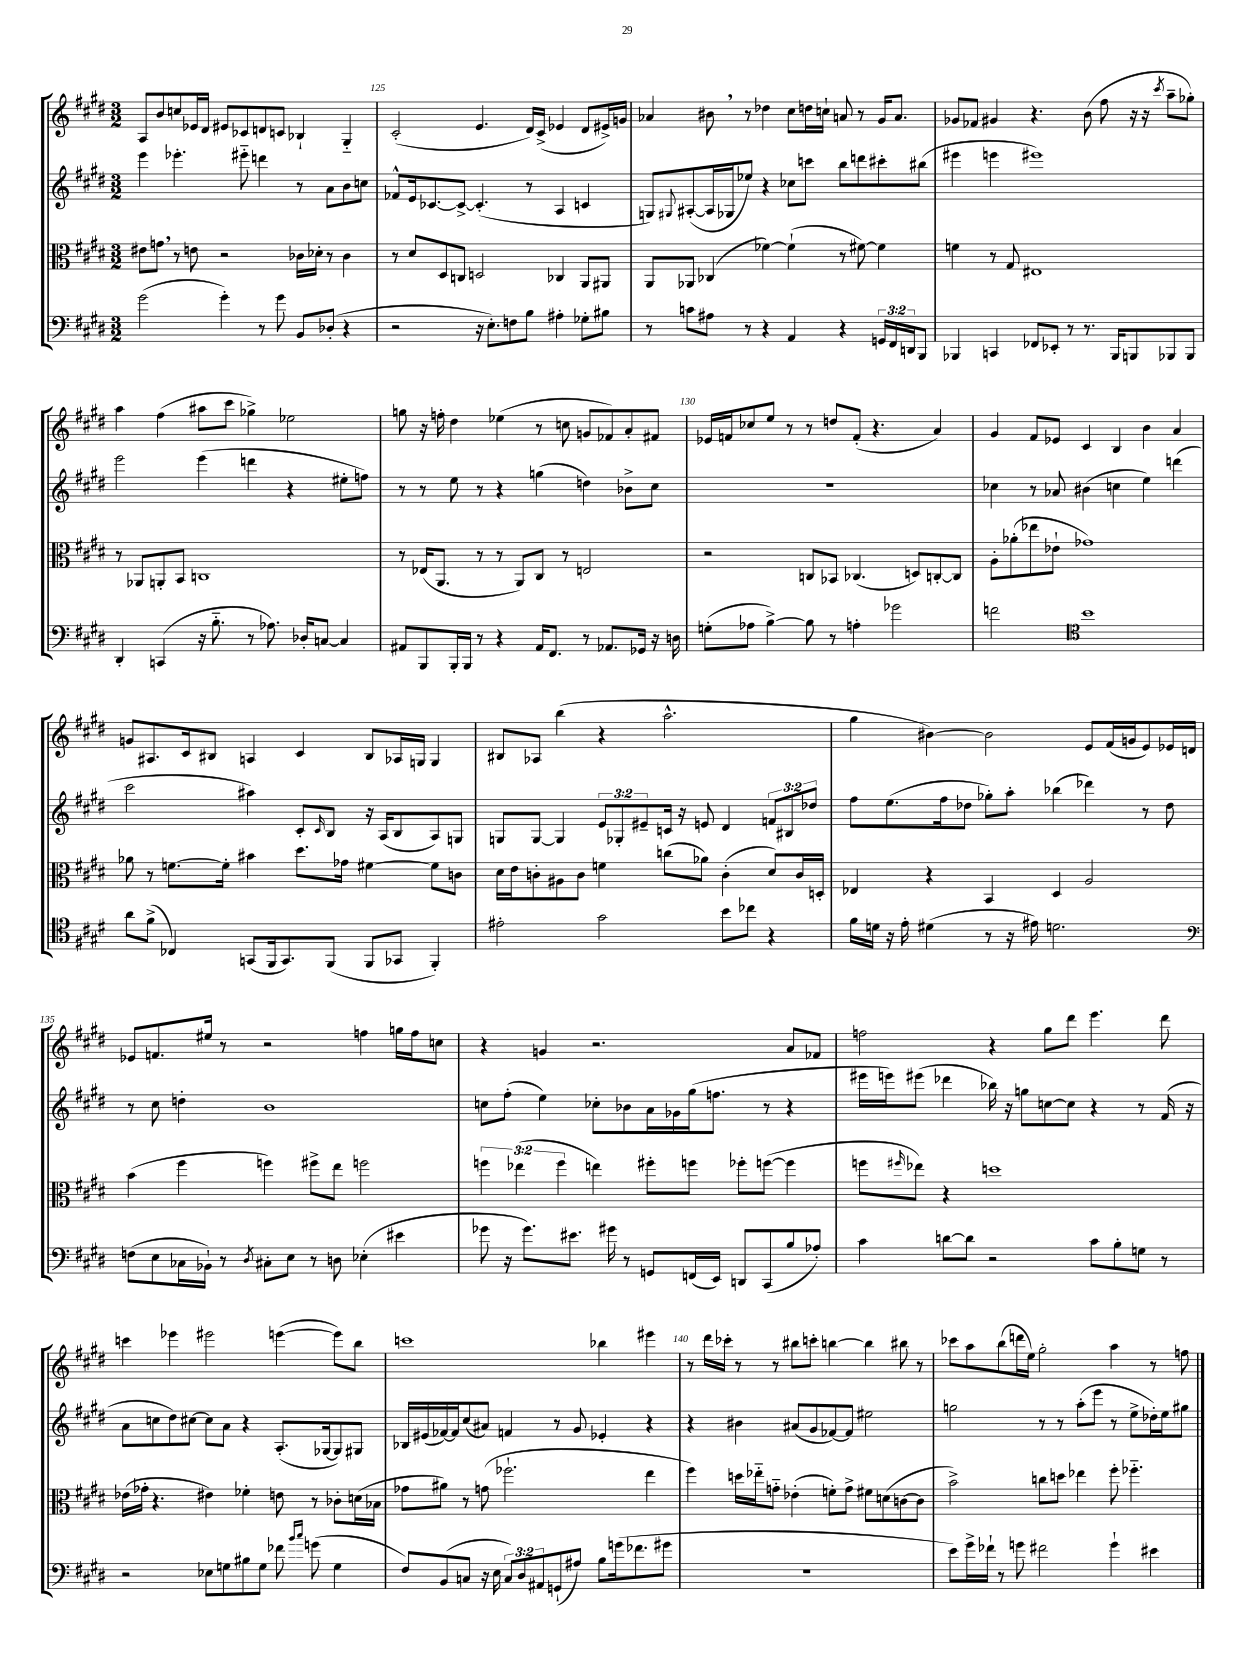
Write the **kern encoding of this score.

**kern	**kern	**kern	**kern
*staff4	*staff3	*staff2	*staff1
*clefF4	*clefC3	*clefG2	*clefG2
*k[f#c#g#d#]	*k[f#c#g#d#]	*k[f#c#g#d#]	*k[f#c#g#d#]
*M3/2	*M3/2	*M3/2	*M3/2
(2g#\	8e#\L	4eee\	8A/L
.	8g\J	.	8b/
.	8r	4.eee-'\	8cc/
.	8e\	.	16e-/L
.	.	.	16d#/JJ
4g#'\)	2r	.	8e#/L
.	.	8eee#'~\	8c-/
8r	.	4ddd\	8d/
8g#\	.	.	8c/J
8BB/L	16c-\LL	8r	4B-`/
.	16d-'\JJ	.	.
(8D-'/J	8r	8a\L	.
4r	4c-\	8b\	4G#'~/
.	.	8cc\J	.
=	=	=	=
2r	8r	8f-^^/L	(2c#'/
.	8d#/L	16e/k	.
.	.	[8.c-/	.
.	8D#/	.	.
.	8C/J	8c-^/_J	.
16r	2D/	(4.c-'/]	4.e/
8.E'\L)	.	.	.
8F\	.	.	.
8B\J	.	8r	16d#/LL)
.	.	.	(16c#^/JJ
4A#'\	4C-/	4A/	4e-/
8G-'\L	8AA/L	4c/	8d#/L
8B#\J	8AA#/J	.	16e#^/L)
.	.	.	16g/JJ
=	=	=	=
8r	8AA/L	8G/L)	4a-/
.	.	8qqG#/	.
8c\L	8AA-/J	([8A#'/	.
8A#\J	(4C-/	16A#/]L	8b#\
.	.	16G-/J	.
8r	.	8ee-/J)	8r
4r	[4f-\)	4r	4dd-\
4AA/	(4f-`\]	8cc-\L	8cc#\L
.	.	8ccc\J	16dd\L
.	.	.	16cc`\JJ
4r	8r	8bb\L	8a/
.	[8f#\)	8ddd\	8r
24GG/LL	4f#\]	8ccc#'\	16g#/LK
24FF#/	.	.	.
.	.	.	8.a/J
24DD/J	.	.	.
8BBB/J	.	(8bb#\J	.
=	=	=	=
4BBB-/	4f\	4eee#\	8g-/L
.	.	.	8f-/J
4CC/	8r	4eee\	4g#/
.	8G#/	.	.
8FF-/L	1E#	1eee#)	4.r
8EE-'/J	.	.	.
8r	.	.	.
8.r	.	.	(8b\
.	.	.	8ff#\
16BBB-/LK	.	.	.
8BBB/	.	.	16r
.	.	.	16r
.	.	.	8qccc#/
8BBB-/	.	.	8aa~\L
8BBB-/J	.	.	8gg-'\J)
=	=	=	=
4DD#'/	8r	2eee\	4aa\
.	8AA-/L	.	.
(4CC/	8AA'/	.	(4ff#\
.	8BB/J	.	.
16r	1C	(4eee\	8aa#\L
8.B'~\	.	.	.
.	.	.	8ccc#\J
8r	.	4ddd\	4gg-^\)
8.A-\)	.	.	.
.	.	4r	2ee-\
16D-'/LK	.	.	.
[8C/J	.	.	.
4C/]	.	8ee#'\L	.
.	.	8ff\J)	.
=	=	=	=
8AA#/L	8r	8r	8gg\
8BBB/	(16E-/LK	8r	16r
.	8.AA/J	.	16ff'\
16BBB'/L	.	8ee\	4dd#\
16BBB/JJ	.	.	.
8r	8r	8r	.
4r	8r	4r	(4ee-\
.	8AA/L)	.	.
16AA#/LK	8C#/J	(4gg\	8r
8.FF#/J	.	.	.
.	8r	.	8cc\
8r	2E/	4dd\)	8g/L
8.AA-/L	.	.	8f-/)
.	.	8b-^\L	8a'/
16GG-/Jk	.	.	.
16r	.	8cc#\J	8f#/J
16D\	.	.	.
=	=	=	=
(8G'\L	2r	1.r	16e-/LL
.	.	.	16f/J
8A-\J	.	.	8cc-/
[4B^\)	.	.	8ee/J
.	.	.	8r
8B\]	8C/L	.	8r
8r	8BB-/J	.	8dd/L
4A'\	(4.C-/	.	(8f'/J
.	.	.	4.r
2g-\	.	.	.
.	8D/L)	.	.
.	[8C'/	.	4a/)
.	8C/]J	.	.
=	=	=	=
2f\	8A'\L	4cc-\	4g#/
.	(8a-'\	.	.
.	8ee-\	8r	8f#/L
.	8e-`\J	8a-/	8e-/J
*clefC4	*	*	*
1b	1g-)	(4b#\	4c#/
.	.	4cc\	4B/
.	.	4ee\)	4b\
.	.	(4ddd\	4a/
=	=	=	=
8a\L	8a-\	2ccc#\	8g/L
(8f#^\J	8r	.	8.A#/
4C-/)	[8.f\L	.	.
.	.	.	16c#/k
.	.	.	8B#/J
.	16f'\]Jk	.	.
(8GG/L	4b#\	4aa#\)	4A/
16FF#/k	.	.	.
8.GG/)	.	.	.
.	8.dd#\L	8c#'/L	4c#/
.	.	16qqc#/	.
(8FF#/J	.	8B/J	.
.	16g-\Jk	.	.
8FF#/L	[4f#\	16r	8B#/L
.	.	(16A/LK	.
8GG-/J	.	8B/	16A-/L
.	.	.	16G/JJ
4FF#'/)	8f#\]L	8A/)	4G/
.	8c\J	8G/J	.
=	=	=	=
2e#'\	16d#\LL	8G/L	8B#/L
.	16e\J	.	.
.	8c'\	[8G/J	8A-/J
.	8A#\	4G/]	(4bb\
.	8c\J	.	.
2g#\	4f\	12e/L	4r
.	.	12G-'/	.
.	.	12e#~/	.
.	(8cc\L	16c/Jk	2.aa^^\
.	.	16r	.
.	8a-\J)	8e/	.
8b\L	(4c'\	4d#/	.
8cc-\J	.	.	.
4r	8d#/L)	12f/L	.
.	.	12B#/	.
.	16c/L	.	.
.	.	12dd-/J	.
.	16D'/JJ	.	.
=	=	=	=
16f#\LL	4E-/	8ff#\L	4gg#\
16d\JJ	.	.	.
16r	.	(8.ee\	.
16e'\	.	.	.
(4d#\	4r	.	[4b#\)
.	.	16ff#\k	.
.	.	8dd-\J	.
8r	4BB/	8gg-'\L)	2b#\]
16r	.	8aa'\J	.
16e#\)	.	.	.
2.d\	4D#/	(4bb-\	.
.	2A/	4ddd-\)	8e/L
.	.	.	(16f#/L
.	.	.	16g/J
.	.	8r	8e/)
.	.	8dd-\	16e-/L
.	.	.	16d/JJ
=	=	=	=
*clefF4	*	*	*
(8F\L	(4b\	8r	8e-/L
8E\	.	8cc#\	8.f/
16C-\L	4ff#\	4dd'\	.
16BB-`\JJ)	.	.	16ee#/Jk
8r	.	.	8r
8qD#/	.	.	.
8C#'\L	4ff\)	1b	2r
8E\J	.	.	.
8r	8ff#^\L	.	.
8D\	8ee\J	.	.
(4E-'\	2ff\	.	4ff\
4e#\	.	.	16gg\LL
.	.	.	16ff\J
.	.	.	8cc\J
=	=	=	=
8g-\	6ff\	8cc\L	4r
16r	.	(8ff#'\J	.
.	(6ee-\	.	.
8.g-\L)	.	.	.
.	.	4ee\)	4g/
.	6ff\	.	.
8.e#\J	.	.	.
.	4ee\)	8cc-'\L	2.r
16g#\	.	.	.
8r	.	8b-\	.
8GG/L	8ff#'\L	16a\L	.
.	.	16g-\	.
(16FF/L	8ff\J	(16gg#\J	.
16EE/JJ)	.	8.ff\J	.
8DD/L	8ff-'\L	.	.
(8CC#/	([8ff\J	8r	.
8B/	4ff\]	4r	8a/L
8A-'/J)	.	.	8f-/J
=	=	=	=
4c#\	8ff\L	16eee#\LL	2ff\
.	.	16eee\J)	.
.	16qqff#/	.	.
.	8ee-\J)	(8eee#\J	.
[8d\L	4r	4ddd-\	.
8d\]J	.	.	.
2r	1dd	16bb-\)	4r
.	.	16r	.
.	.	8gg\L	.
.	.	[8cc\	8gg#\L
.	.	8cc\]J	8ddd#\J
8c#\L	.	4r	4.eee\
8B'\	.	.	.
8G\J	.	8r	.
8r	.	(16f#/	8ddd#\
.	.	16r	.
=	=	=	=
2r	(16e-\LL	8a\L	4ccc\
.	16g-'\JJ	.	.
.	4.r	8cc\	.
.	.	8dd#\)	4eee-\
.	.	[8cc#\J	.
8E-\L	4e#\)	8cc#\]L	2eee#\
8G\	.	8a\J	.
8B#\	4f-'\	4r	.
8G\J	.	.	.
8f-\	8e\	(8.A'/L	([4eee\
16qqb/LL	.	.	.
16qqcc#/JJ	.	.	.
(8g\	8r	.	.
.	.	[16G-/k	.
4G\	8c-'\L	8G-/])	8eee\]L)
.	(16d\L	8G#/J	8bb\J
.	16B-\JJ	.	.
=	=	=	=
8F#/L)	8g-\L	16B-/LL	1ccc
.	.	(16e#/	.
(8BB/	8a#\J)	[16f-/)	.
.	.	16f-/]J	.
8C/J	8r	(8cc#/	.
16r	(8g\	8a#/J)	.
16E\	.	.	.
12C/L)	2.ff-`\	4f/	.
12D#/	.	.	.
12AA#/	.	.	.
(8GG`/	.	8r	.
8A#/J)	.	8g#/	.
8B\L	.	4e-'/	4bb-\
(16g\k	.	.	.
8.f-\	.	.	.
.	4ee\	4r	4eee#\
8g#\J	.	.	.
=	=	=	=
1.r	4ff#\)	4r	8r
.	.	.	16ddd#\LL
.	.	.	16ccc-'\JJ
.	16dd\LL	4b#\	8r
.	16ee-'~\J	.	.
.	8g'~\J	.	8r
.	(4e-'\	(8a#/L	8bb#\L
.	.	8g#/	8ccc'\J
.	8f'\L)	[8f-/)	[4bb\
.	8g^\J	8f-/]J	.
.	8f#\L	2ee#\	4bb\]
.	(8d\	.	.
.	[8c\	.	8bb#\
.	8c\]J	.	8r
=	=	=	=
8e\L)	2b^\)	2gg\	8ccc-\L
16g#^\L	.	.	8aa\
16f-`\JJ	.	.	.
8r	.	.	(8bb\
8g\	.	.	16ddd\L
.	.	.	16ee\JJ)
2f#\	8cc\L	8r	2gg#'\
.	8dd\J	8r	.
.	4ee-\	(8aa'\L	.
.	.	8eee\J	.
4g`\	8ff#'\	8r	4aa\
.	4.ff-'~\	8ee^\L	.
4e#\	.	16dd-'\L)	8r
.	.	16ee\J	.
.	.	8gg#\J	8ff\
==	==	==	==
*-	*-	*-	*-
